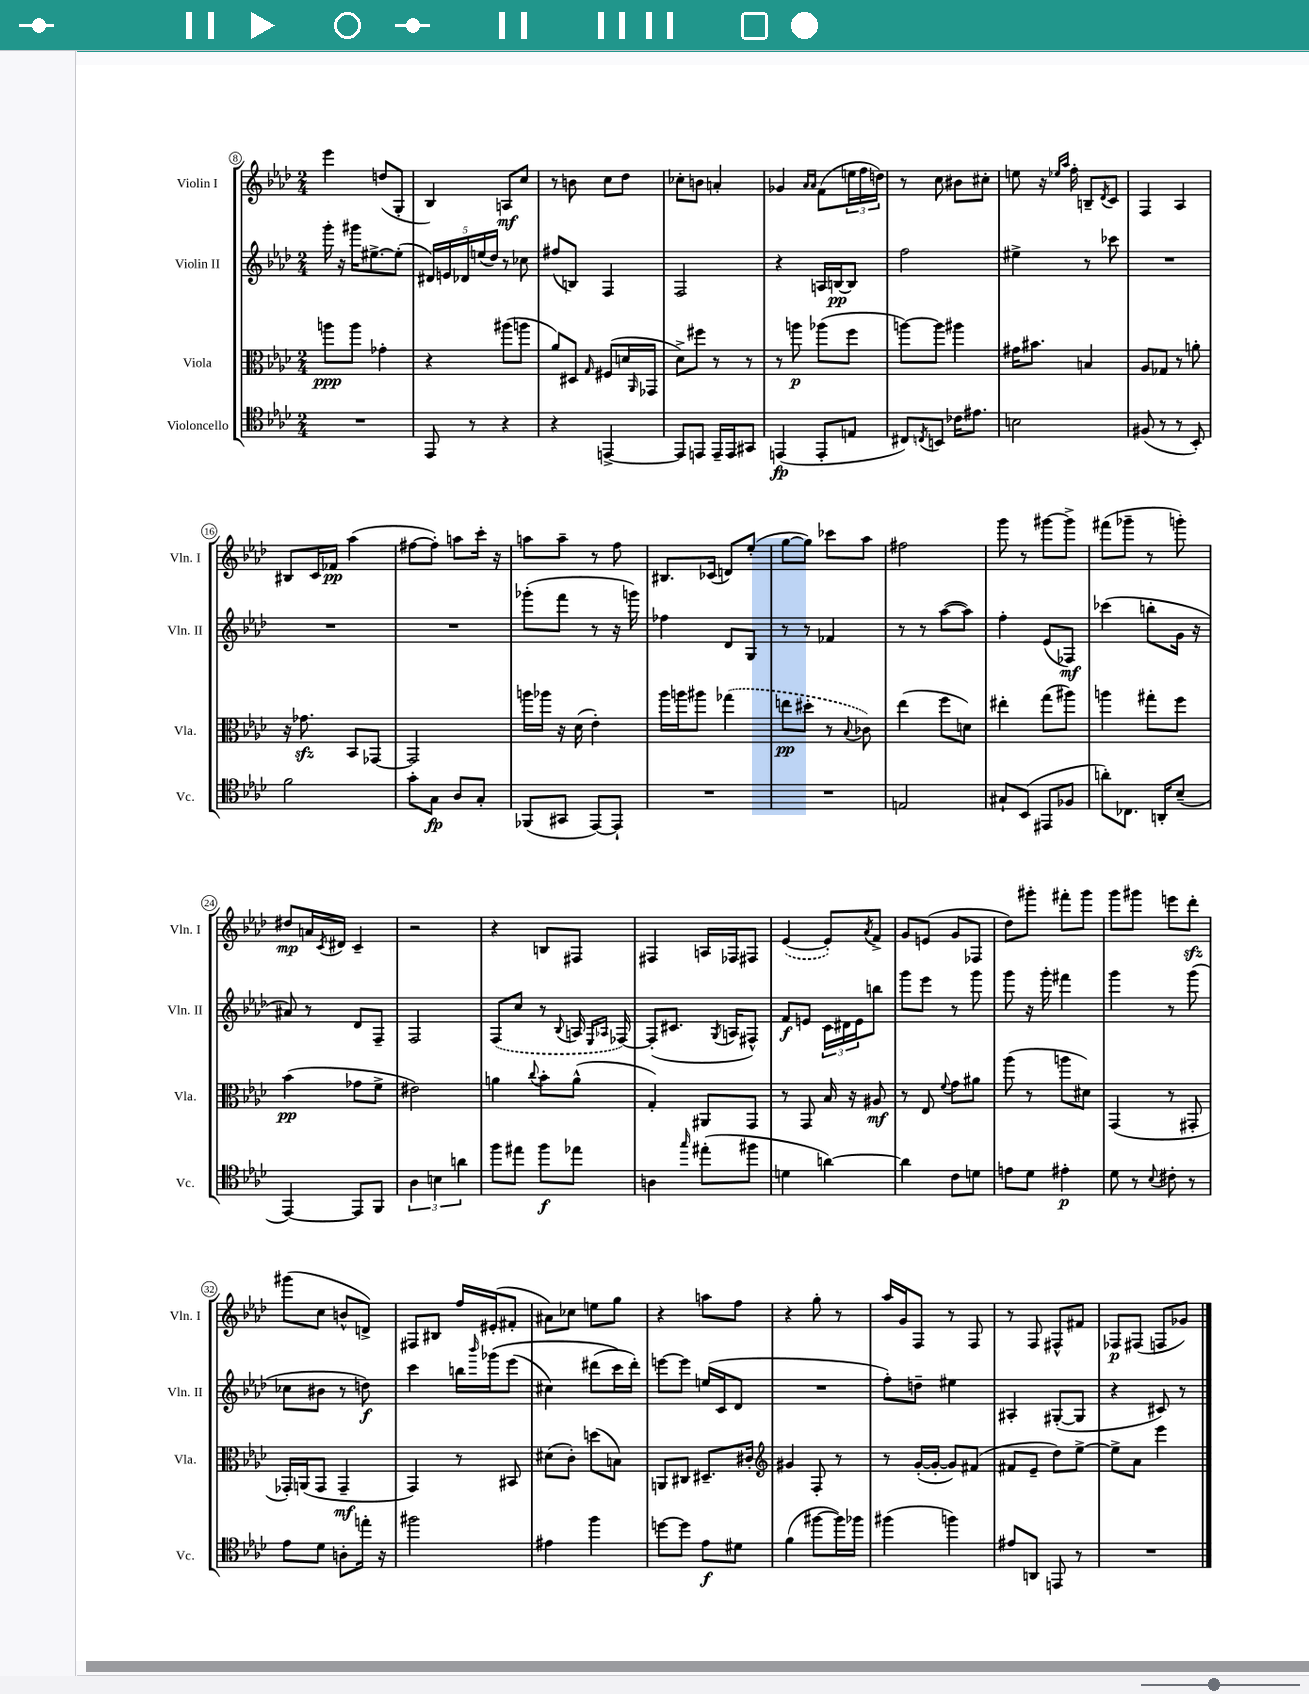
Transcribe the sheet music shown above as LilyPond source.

<<
\new StaffGroup <<
\new Staff = "s0" \with { instrumentName = "Violin I" shortInstrumentName = "Vln. I" } {
    \clef treble \key aes \major \numericTimeSignature \time 2/4
    ees'''4 d''8( g8-. |
    bes4) a8\mf c''8 |
    r8 b'8 c''8 des''8 |
    ces''8-. b'8 a'4-. |
    ges'4 \grace { aes'16 aes'16 } f'8( \tuplet 3/2 { e''16 f''16 d''16) } |
    r8 c''8 bis'8 cis''8-. |
    e''8 r16 \grace { ees''16 aes''16 } f''16-. b8-- \acciaccatura { des'8 } c'8 |
    f4 aes4 |
    bis8 c'16 fes'16\pp aes''4( |
    fis''8~ fis''8-.) a''8 c'''16-. r16 |
    a''8 a''8-- r8 f''8 |
    bis8. ces'16( d'8) ees''8-.( |
    g''8~ g''8) ces'''8 aes''8 |
    fis''2 |
    g'''8 r8 gis'''8~ gis'''8-> |
    fis'''8( ges'''8-- r8 g'''8-.) |
    dis''8\mp a'16 \acciaccatura { c'8 } dis'16 c'4-- |
    r2 |
    r4 b8 fis8 |
    fis4 a16 fes16 fis8 |
    \once \slurDashed ees'4~( ees'8-.) \acciaccatura { aes'8 } f'8-> |
    g'8 e'8( g'8 fes8 |
    des''8) gis'''8-. fis'''8-. gis'''8 |
    g'''8 gis'''8 e'''8 des'''8-.\sfz |
    gis'''8( c''8 b'8-^ d'8->) |
    fis8 bis8 f''16 eis'16-.( fis'8-. |
    ais'8) ces''8 e''8 g''8 |
    r4 a''8 f''8 |
    r4 g''8-. r8 |
    aes''16 g'16 f8 r8 f8 |
    r8 f8 fis8-^ fis'8 |
    fes8\p fis8( f8 ges'8) \bar "|." |
}
\new Staff = "s1" \with { instrumentName = "Violin II" shortInstrumentName = "Vln. II" } {
    \clef treble \key aes \major \numericTimeSignature \time 2/4
    g'''16-. r16 gis'''16 eis''8.~-> eis''8-.( |
    \tuplet 5/4 { dis'16) e'16 des'16 e''16( des''16) } r8 ces''8 |
    fis''8( b8) f4 |
    f2 |
    r4 a16 b16~\pp b8 |
    f''2 |
    eis''4-> r8 ces'''8 |
    R2 |
    R2 |
    R2 |
    ges'''8-.( f'''8 r8 r16 g'''16) |
    fes''4 des'8 g8 |
    r8 r8 fes'4 |
    r8 r8 aes''8~( aes''8) |
    f''4-. ees'8( fes8\mf) |
    ces'''4( b''8-. g'16 r16 |
    ais'8) r8 des'8 f8-- |
    f2 |
    \once \slurDashed f8( c''8 r8 \appoggiatura { bes8 } a16 \grace { ees16 aes16 } fes16~) |
    fes8-.( cis'8. \acciaccatura { g8 } a16 fis8-^) |
    f'8\f e'8 \tuplet 3/2 { c'16 dis'16 e'16 } b''8 |
    g'''8 ees'''8 r8 g'''8 |
    g'''8 r16 g'''16-. fis'''4 |
    g'''4 r8 g'''8( |
    ces''8 bis'8 r8 d''8\f) |
    c'''4 b''16 \grace { bes'''16 } ges'''16\( ees'''8( |
    cis''4) dis'''8( c'''16\) dis'''16-.) |
    e'''8~ e'''8 e''16( c'16 des'8 |
    R2 |
    f''8-.) d''8-- eis''4 |
    ais4-. gis8~-.( gis8 |
    r4 cis'8) r8 \bar "|." |
}
\new Staff = "s2" \with { instrumentName = "Viola" shortInstrumentName = "Vla." } {
    \clef alto \key aes \major \numericTimeSignature \time 2/4
    a''8\ppp a''8 ges'4-. |
    r4 ais''8( a''8 |
    aes'8) dis8 \grace { g16 } fis8( d'16 \grace { aes,16 } ges,16 |
    des'8->) fis''8 r8 r8 |
    r8 a''8\p aes''8( f''8 |
    a''8~) a''8 ais''4 |
    gis'16 bis'8. b4 |
    aes8 ges8 r8 a'8-. |
    r16 ges'8.\sfz bes,8 ges,8~ |
    ges,2 |
    a''16 aes''16 r16 des'16( ees'4-.) |
    aes''16 a''16 ais''8 \once \slurDashed ges''4( |
    e''8\pp dis''8-. r8 \appoggiatura { bes8 } ces'8) |
    ees''4( f''8 d'8) |
    eis''4-. g''8( ais''8) |
    a''4 gis''8-. f''8 |
    bes'4\pp( ges'8 f'8-> |
    eis'2) |
    a'4 \appoggiatura { c''8 } bes'8-. a'8-^( |
    g4-.) ais,8 g,8 |
    r8 g,8 bes16 r16 ais8\mf |
    r8 ees8 \appoggiatura { f'8 } g'8 ais'8 |
    aes''8( r8 a''8 dis'8) |
    g,4( r8 gis,8-. |
    ges,16-.) a,16( ges,8 ges,4--\mf |
    g,4) r8 bis,8 |
    dis'8( c'8-.) d''8( b8) |
    a,8 cis8 dis8.-- cis'16-. |
    \clef treble gis'4 f8-. r8 |
    r8 g'16~-.( g'16~-. g'8) fis'8( |
    fis'8 ees'8-- des''8) ees''8~-> |
    ees''8-> aes'8 ees'''4 \bar "|." |
}
\new Staff = "s3" \with { instrumentName = "Violoncello" shortInstrumentName = "Vc." } {
    \clef tenor \key aes \major \numericTimeSignature \time 2/4
    R2 |
    ees,8 r8 r4 |
    r4 e,4~-> |
    e,8 e,8 e,16-- e,16 gis,8 |
    e,4\fp( e,8-. e8 |
    cis8) \acciaccatura { c8 } b,8 ces'16 eis'8. |
    b2 |
    fis8( r8 r8 bes,8-.) |
    f'2 |
    g'8-. g8\fp aes8 g8-. |
    fes,8( gis,8 ees,8~) ees,8-! |
    R2 |
    R2 |
    e2 |
    gis8-! bes,8( eis,8 fes8 |
    a'8-.) ces8. a,16-. bes8--( |
    ees,4~) ees,8 f,8 |
    \tuplet 3/2 { aes4 b4 a'4 } |
    f''8 eis''8 f''8\f ees''8 |
    a4 \grace { g''16 } eis''8-.( fis''8 |
    d'4 a'4~) |
    a'4 c'8 d'8 |
    e'8 des'8 eis'4-.\p |
    des'8 r8 \appoggiatura { bes8 } cis'8-. r8 |
    ees'8 des'8 a8-. e''16-. r16 |
    fis''2 |
    eis'4 f''4 |
    d''8~ d''8 ees'8\f dis'8 |
    f'4( fis''8~ fis''16) fes''16 |
    fis''4( f''4) |
    eis'8 a,8 e,8 r8 |
    R2 \bar "|." |
}
>>
>>
\layout { \context { \Score currentBarNumber = #8 \override BarNumber.stencil = #(make-stencil-circler 0.1 0.3 ly:text-interface::print) } }
